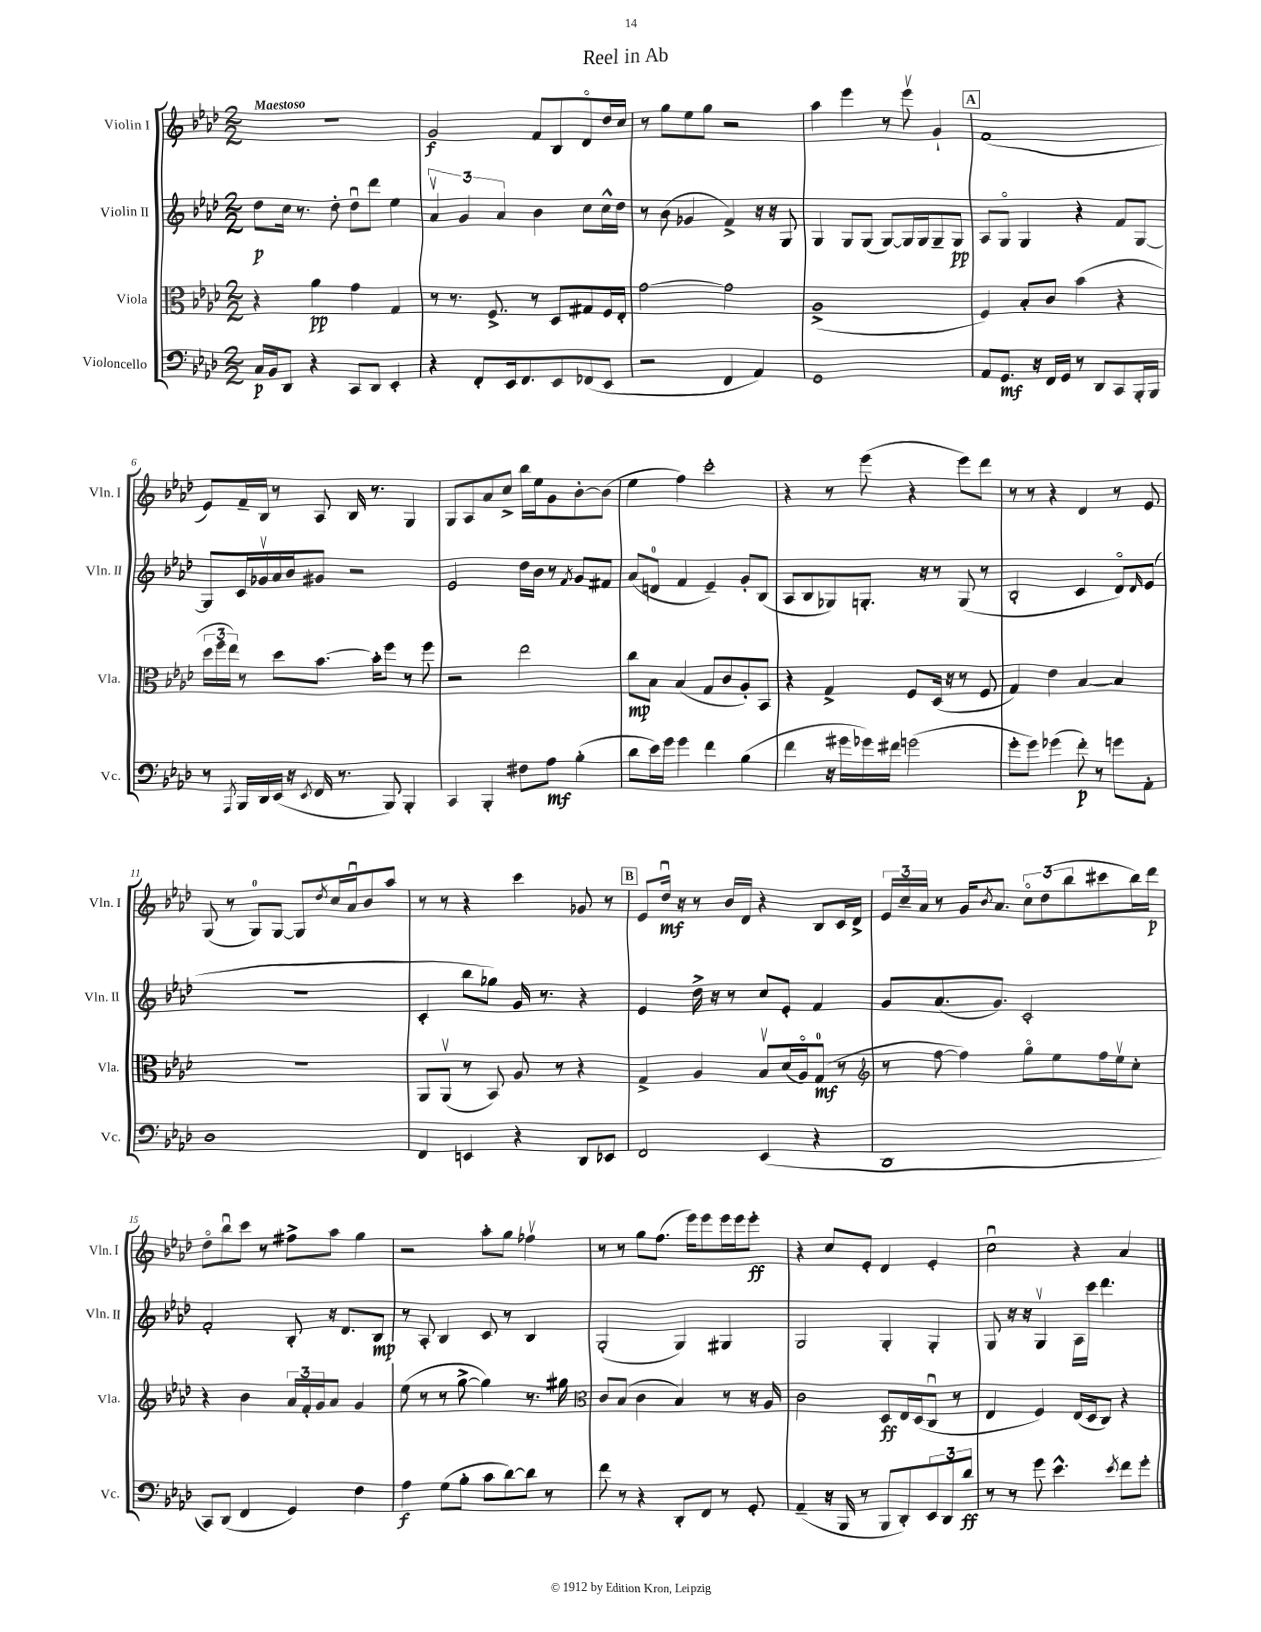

**kern	**kern	**kern	**kern
*staff4	*staff3	*staff2	*staff1
*clefF4	*clefC3	*clefG2	*clefG2
*k[b-e-a-d-]	*k[b-e-a-d-]	*k[b-e-a-d-]	*k[b-e-a-d-]
*M2/2	*M2/2	*M2/2	*M2/2
16C	4r	8dd-	1r
16BB-	.	.	.
8DD-	.	16cc	.
.	.	8.r	.
4r	4a-	.	.
.	.	8dd-'	.
8CC	4g	8dd-u	.
8DD-	.	8ddd-	.
4EE-'	4G	4ee-	.
=	=	=	=
4r	8r	6a-v	2g
.	8.r	.	.
.	.	6g	.
8FF'	.	.	.
.	8.F^	.	.
.	.	6a-	.
16EE-	.	.	.
8.FF	.	.	.
.	8r	4b-	8f
8EE-	8D-	.	8B-
(8FF-	8G#	8cc	8d-o
8EE-	16F	16cc^^	16dd-
.	16E-'	16dd-	16cc
=	=	=	=
2r	[2g	8r	8r
.	.	(8b-	8gg
.	.	4g-	8ee-
.	.	.	8gg
4FF	2g]	4f^)	2r
4AA-)	.	16r	.
.	.	16r	.
.	.	8G	.
=	=	=	=
1GG	(1A-^	4G	4aa-
.	.	8G	4eee-
.	.	(8G	.
.	.	[8G)	8r
.	.	16G]	8eee-v
.	.	16G	.
.	.	8G~	4g`
.	.	8G	.
=	=	=	=
8AA-	4F)	8A-	(1f
8.GG	.	8Go	.
.	8B-'	4G	.
16r	.	.	.
16FF	8c	.	.
16GG	.	.	.
8r	(4b-	4r	.
8DD-	.	.	.
8CC	4r	8f	.
16BBB-'	.	[8G	.
16BBB-	.	.	.
=	=	=	=
8r	24dd-	8G]	8e-)
.	24ff	.	.
.	24ee-)	.	.
8qAAA-	.	.	.
16BBB-	8r	16c	16f~
16DD-	.	16g-v	16B-
(16EE-	8dd-	16a-	8r
16r	.	16b-	.
8qEE-	.	.	.
16FF	[8.b-	8g#	8A-
8.r	.	.	.
.	.	2r	16B-
.	16b-']	.	8.r
8BBB-)	8ff	.	.
4BBB-'	8r	.	4G
.	8ff	.	.
=	=	=	=
4CC	2r	2e-	8G
.	.	.	8A-
4BBB-'	.	.	8a-
.	.	.	8cc^
8F#	2ee-	16dd-	16bb-
.	.	16b-	16ee-
8A-	.	8r	8g
.	.	8qf	.
(4B-'	.	8g	[8b-'
.	.	8f#	(8b-]
=	=	=	=
8d-	8cc	(8a-	4ee-
16e-)	8B-	8d	.
16g	.	.	.
4g	(4B-	4f	4ff)
4f	8G	4e-~)	2ccc'
.	8c	.	.
(4B-	8A-')	8g'	.
.	8BB-	(8B-	.
=	=	=	=
4f	4r	8A-	4r
.	.	8B-	.
16r	4G^	8G-)	8r
16g#	.	.	.
16g-)	.	8.G'	(8eee-
16f#	.	.	.
(2g	8F	.	4r
.	.	16r	.
.	(16D-	8r	.
.	16r	.	.
.	8r	(8G	8eee-)
.	8F	8r	8ddd-
=	=	=	=
8g'	4G)	2B-'	8r
8g)	.	.	8r
(4g-	4e-	.	4r
8f')	[4B-	4c	4d-
8r	.	.	.
8g	4B-]	8d-o)	8r
.	.	16qqd-	.
8AA-'	.	(8e-	8e-
=	=	=	=
1D-	1r	1r	(8G
.	.	.	8r
.	.	.	8G)
.	.	.	[8G
.	.	.	8G]
.	.	.	8qdd-
.	.	.	16cc
.	.	.	16a-u
.	.	.	8b-
.	.	.	8aa-
=	=	=	=
4FF	8AA-	4c'	8r
.	(8AA-v	.	8r
4EE	8r	8bb-	4r
.	8BB-)	8gg-)	.
4r	8A-	16g	4ccc
.	.	8.r	.
.	8r	.	.
8DD-	4r	4r	8g-
8EE-	.	.	8r
=	=	=	=
2FF	4G^	4e-	8e-
.	.	.	16dd-u
.	.	.	16r
.	4A-	16dd-^	8r
.	.	16r	.
.	.	8r	16b-
.	.	.	16d-
(4EE-	8B-v	8cc	4r
.	(16d-	8e-'	.
.	16A-o)	.	.
4r	(8G	4f	8B-
.	8r	.	16c
.	.	.	16d-^
=	=	=	=
*	*clefG2	*	*
1DD-	8r	8g	24e-
.	.	.	24cc~
.	.	.	24a-
.	[8ff	(8.a-	8r
.	4ff])	.	16g
.	.	.	8qb-
.	.	8.g)	8.a-
.	8ggo	2c'	12cco
.	.	.	(12dd-
.	8ee-	.	.
.	.	.	12bb-
.	16ff	.	8ccc#
.	16ee-v	.	.
.	8cc'	.	16bb-)
.	.	.	16ddd-
=	=	=	=
8CC)	4r	2f'	8dd-o
(8DD-	.	.	8bb-u
4FF	4b-	.	8ccc
.	.	.	8r
4GG)	24a-	8B-'	8ff#^
.	24f'	.	.
.	24g	.	.
.	8a-	16r	8aa-
.	.	8.d-	.
4F	4g	.	4gg
.	.	8B-	.
=	=	=	=
4A-	(8ee-	8r	2r
.	8r	8A-'	.
(8G	8r	4B-	.
8B-'	[8gg^	.	.
8c	4gg])	8c	8aa-'
[8d-)	.	8r	8gg
8d-]	8.r	4B-	4ff-v
8r	.	.	.
.	16gg#	.	.
=	=	=	=
*	*clefC3	*	*
8f	8c	(2G'	8r
8r	(8B-	.	8r
4r	4c	.	8gg
.	.	.	(8.ff
8DD-'	4B-)	4G)	.
.	.	.	16eee-)
8FF	.	.	8eee-
8r	8r	4G#	16eee-
.	.	.	16eee-
8GG'	16r	.	8eee-'
.	16A-	.	.
=	=	=	=
(4AA-~	2c	2G	4r
16r	.	.	8cc
16BBB-	.	.	.
8r	.	.	8e-'
8BBB-	8D-	4G'	4d-
8DD-')	16E-	.	.
.	(16D-	.	.
12EE-	8Cu	4G'	4e-'
12DD-	.	.	.
.	8r	.	.
12d-	.	.	.
=	=	=	=
8r	4E-	8G	2ccu
8r	.	16r	.
.	.	16r	.
8g	4F)	4Gv	.
4.e-^^	.	.	.
.	(16E-	16A-	4r
.	16D-	16ccc	.
.	8C)	4.ddd-	.
8qe-	.	.	.
8f	4r	.	4a-
8g'	.	.	.
==	==	==	==
*-	*-	*-	*-
